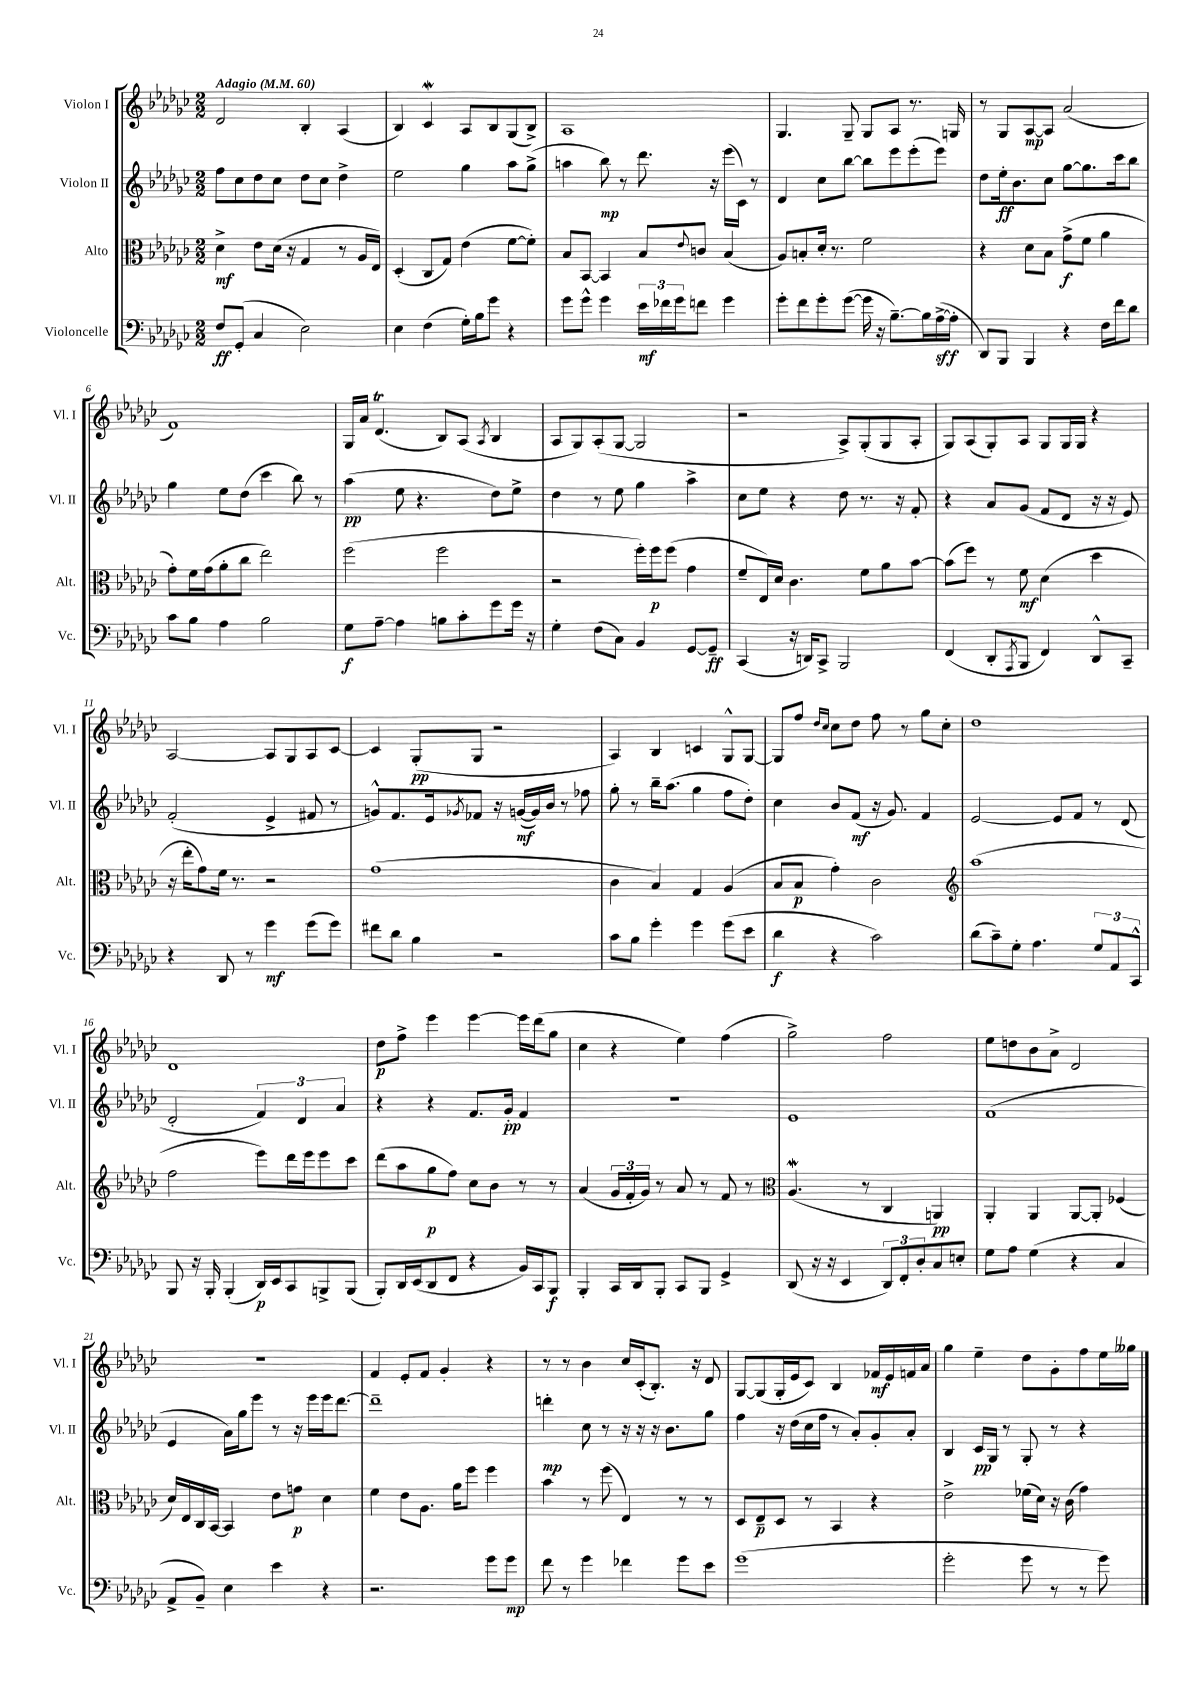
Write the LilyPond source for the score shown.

<<
\new StaffGroup <<
\new Staff = "s0" \with { instrumentName = "Violon I" shortInstrumentName = "Vl. I" } {
    \clef treble \key ges \major \numericTimeSignature \time 2/2 \tempo "Adagio" 4 = 60
    des'2 bes4-. aes4( |
    bes4) ces'4\mordent aes8 bes8 ges8( bes8->) |
    aes1 |
    ges4. ges8-- ges8 aes8 r8. g16 |
    r8 ges8 aes8~\mp aes8 aes'2( |
    f'1) |
    ges16 aes'16 des'4.\trill( bes8) aes8( \acciaccatura { aes8 } bes4 |
    aes8 ges8) aes8-.( ges8~ ges2 |
    r2 aes8->) ges8-.( ges8 aes8-. |
    ges8) aes8( ges8-.) aes8 ges8 ges16 ges16 r4 |
    aes2~ aes8 ges8 aes8 ces'8~ |
    ces'4 ges8-.\pp( ges8 r2 |
    aes4) bes4 c'4 ges8-^ ges8~ |
    ges8 f''8 \grace { des''16 ces''16 } ces''8 des''8 f''8 r8 ges''8 ces''8-. |
    des''1 |
    des'1 |
    des''8\p f''8-> ees'''4 ees'''4~ ees'''16 des'''16( ges''8 |
    ces''4 r4 ees''4) f''4( |
    ges''2->) f''2 |
    ees''8 d''8 bes'8 aes'8-> des'2 |
    R1 |
    f'4 ees'8-. f'8 ges'4-. r4 |
    r8 r8 bes'4 ces''16 ces'16-.( bes8.-.) r16 des'8 |
    ges8~ ges8( ges16-. ees'16 ces'8) bes4 fes'16\mf ees'16 f'16 aes'16 |
    ges''4 ees''4-- des''8 ges'8-. f''8 ees''16 geses''16 \bar "|." |
}
\new Staff = "s1" \with { instrumentName = "Violon II" shortInstrumentName = "Vl. II" } {
    \clef treble \key ges \major \numericTimeSignature \time 2/2
    f''8 ces''8 des''8 ces''8 des''8 ces''8 des''4-> |
    ees''2 ges''4 aes''8 ges''8->( |
    a''4 bes''8\mp) r8 des'''8. r16 ees'''16( ces'16) r8 |
    des'4 ces''8 bes''8~ bes''8 ees'''8 ees'''8-.( ees'''8) |
    des''8 ees''16-.\ff bes'8. ces''8 ges''8~ ges''8. ces'''16 bes''8 |
    ges''4 ees''8 des''8( ces'''4 bes''8) r8 |
    aes''4\pp( ees''8 r4. des''8) ees''8-> |
    des''4 r8 ees''8 ges''4 aes''4-> |
    ces''8 ees''8 r4 des''8 r8. r16 f'8-. |
    r4 aes'8 ges'8( f'8 des'8 r16 r16 ees'8) |
    f'2-.( ees'4-> fis'8 r8 |
    g'8-^) f'8. ees'16 \acciaccatura { ges'8 } fes'8 r16 g'16~\mf( g'16) bes'16 r8 fes''8 |
    ges''8-. r8 bes''16-- aes''8.( ges''4 f''8 des''8-.) |
    ces''4 bes'8 f'8\mf( r16 ges'8.) f'4 |
    ees'2~ ees'8 f'8 r8 des'8( |
    des'2-. \tuplet 3/2 { f'4) des'4 aes'4 } |
    r4 r4 f'8. ges'16-.\pp f'4 |
    R1 |
    ees'1 |
    f'1( |
    ees'4 aes'16) ges''16 ees'''8 r8 r16 ees'''16 ees'''16 des'''8.~ |
    des'''1-- |
    d'''4-.\mp ces''8 r8 r16 r16 r16 bes'8. ges''8 |
    f''4 r16 des''16( ces''16 f''16 r8 aes'8-.) ges'8-. aes'8-. |
    bes4 ces'16\pp ges16 r8 ges8-. r8 r4 \bar "|." |
}
\new Staff = "s2" \with { instrumentName = "Alto" shortInstrumentName = "Alt." } {
    \clef alto \key ges \major \numericTimeSignature \time 2/2
    des'4->\mf ees'8 des'16( r16 ges4 r8 aes16 ees16) |
    des4-.( ces8 ges8) ees'4( f'8~ f'8-.) |
    bes8 bes,8~ bes,4 bes8 \appoggiatura { ees'8 } c'8 bes4( |
    aes8) b8-. des'16-. r8. f'2 |
    r4 des'8 bes8 ges'8->\f( f'8 aes'4 |
    ges'8-.) f'16 ges'16( aes'8-. ces''8 ees''2) |
    f''2( f''2 |
    r2 f''16-.) f''16\p f''8( ges'4 |
    f'8-- ees16) des'16 ces'4. f'8 aes'8 bes'8~ |
    bes'8( f''8) r8 f'8\mf des'4( des''4 |
    r16 ees''16-. ges'8) f'16 r8. r2 |
    ges'1( |
    ces'4 bes4) ges4 aes4( |
    bes8 bes8\p ges'4-.) ces'2 |
    \clef treble aes''1( |
    f''2 ees'''8) des'''16 ees'''16 ees'''8 ces'''8 |
    des'''8( aes''8 ges''8\p f''8) ces''8 bes'8 r8 r8 |
    aes'4( \tuplet 3/2 { ges'16 f'16-. ges'16) } r8 aes'8 r8 f'8 r8 |
    \clef alto aes4.\mordent( r8 ces4 a,4\pp) |
    aes,4-. aes,4 aes,8~ aes,8-. fes4( |
    des'16) ees16 ces16 bes,16~ bes,4 ees'8 g'8\p des'4 |
    f'4 ees'8 aes8. aes'16 f''8 f''4 |
    bes'4 r8 f''8( ees4) r8 r8 |
    des8 ees8--\p des8 r8 bes,4 r4 |
    ees'2-> fes'16( des'16) r16 ces'16( ges'4) \bar "|." |
}
\new Staff = "s3" \with { instrumentName = "Violoncelle" shortInstrumentName = "Vc." } {
    \clef bass \key ges \major \numericTimeSignature \time 2/2
    f8\ff ges,8-.( ces4 ees2) |
    ees4 f4( ges16-.) bes16 ges'8 r4 |
    ges'8 ges'8-^ ges'4 \tuplet 3/2 { ees'16\mf fes'16 ges'16 } f'8 ges'4 |
    ges'8-. f'8 ges'8-. ges'8~( ges'16 r16 bes8.~--) bes16 aes16~->\sff( aes16-. |
    des,8) bes,,8 bes,,4 r4 f16 f'16 des'8 |
    ces'8 bes8 aes4 bes2 |
    ges8\f aes8~-- aes4 b8 ces'8-. ges'8 ges'16 r16 |
    ges4-. f8( ces8) bes,4 ges,8~ ges,8--\ff |
    ces,4( r16 d,16) ces,8-> bes,,2 |
    f,4( des,8-. \acciaccatura { aes,,8 } bes,,8 f,4) des,8-^ ces,8-- |
    r4 des,8 r8 ges'4\mf ges'8( ges'8) |
    fis'8 des'8 bes4 r2 |
    ces'8 bes8 ges'4-. ges'4 ges'8( ees'8 |
    des'4\f r4 ces'2) |
    des'8( ces'8--) ges8-. aes4. \tuplet 3/2 { ges8 aes,8 ces,8-^ } |
    bes,,8 r16 bes,,16-. bes,,4-.( des,16\p) ees,16 ces,8 b,,8-> b,,8( |
    bes,,8-.) des,16 ees,16( des,8 f,8 r4 bes,16) ces,16 bes,,8\f |
    bes,,4-. ces,16 des,16 bes,,8-. ces,8 bes,,8 ges,4-> |
    des,8( r16 r16 ees,4 \tuplet 3/2 { des,8) f,8-. des8-. } ces8 e8-. |
    ges8 aes8 ges4( r4 ces4 |
    aes,8-> bes,8--) ees4 ees'4 r4 |
    r2. ges'8 ges'8\mp |
    f'8 r8 ges'4 fes'4 ges'8 ees'8 |
    ges'1( |
    ges'2-. ges'8 r8 r8 ges'8) \bar "|." |
}
>>
>>
